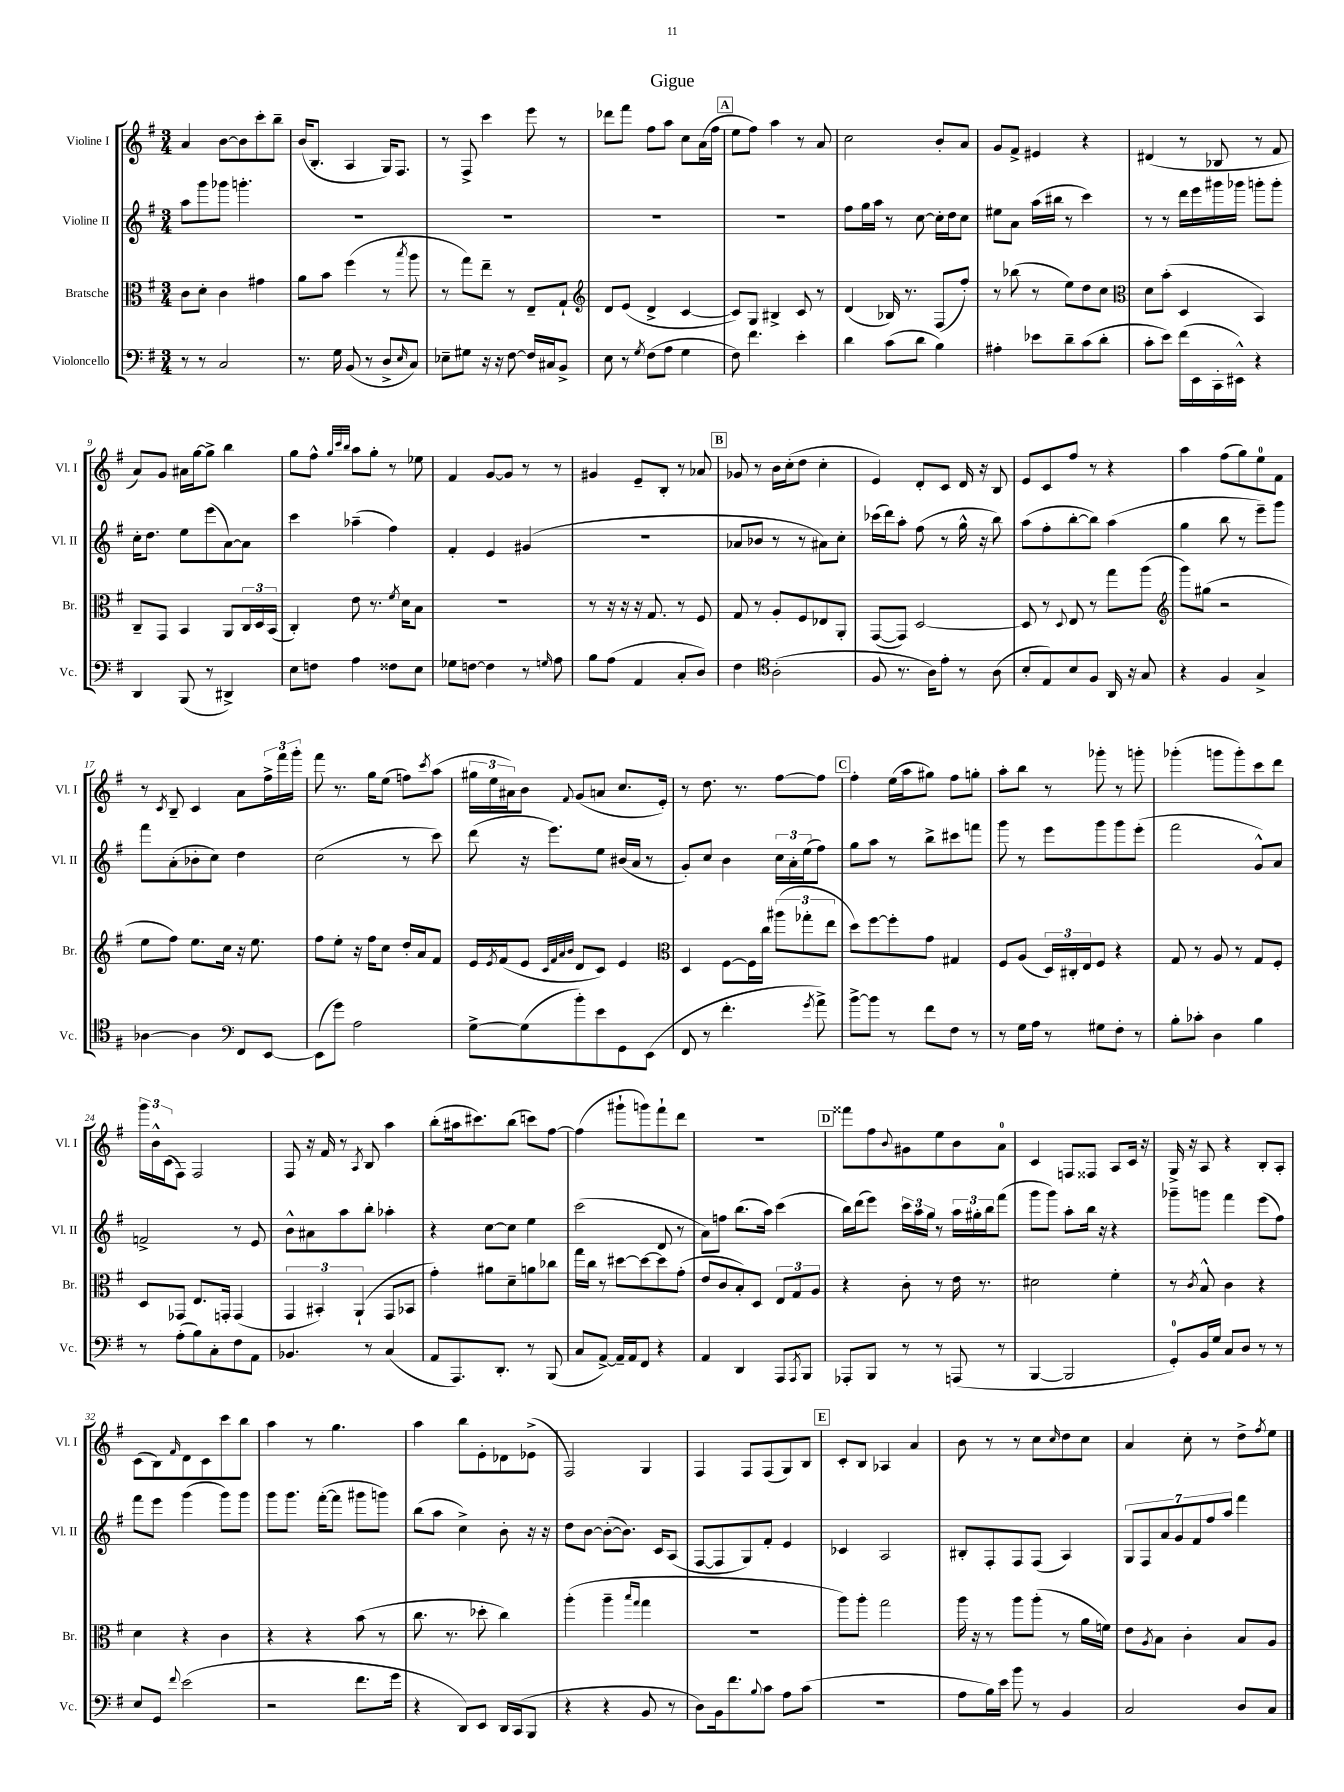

**kern	**kern	**kern	**kern
*staff4	*staff3	*staff2	*staff1
*clefF4	*clefC3	*clefG2	*clefG2
*k[f#]	*k[f#]	*k[f#]	*k[f#]
*M3/4	*M3/4	*M3/4	*M3/4
8r	8c	8aa	4a
8r	8d'	8ggg	.
2C	4c	8ggg-	[8b
.	.	4.ggg'	8b]
.	4g#	.	8ccc'
.	.	.	8bb~
=	=	=	=
8.r	8a	2.r	(16b
.	.	.	8.B'
.	8b	.	.
16G	.	.	.
(8BB	(4ff#	.	4A
8r	.	.	.
8D^	8r	.	16G)
.	.	.	8.F#
16qqE	8qbb	.	.
8C)	8aa	.	.
=	=	=	=
8E-~	8r	2.r	8r
8G#	8gg)	.	8F#^
16r	8ee~	.	4ccc
16r	.	.	.
[8F#	8r	.	.
16F#]	8E~	.	8eee
16C#	.	.	.
8BB^	8G`	.	8r
=	=	=	=
*	*clefG2	*	*
8E	8d	2.r	8ddd-
8r	(8e	.	8fff#
8qG	.	.	.
(8F#	4d^	.	8ff#
8A	.	.	8aa
4G	[4c	.	8cc
.	.	.	(16a
.	.	.	16ff#
=	=	=	=
8F#)	8c])	2.r	8ee
4.f#	8G	.	8ff#)
.	4B#^	.	4aa
4e'	8c	.	8r
.	8r	.	8a
=	=	=	=
4d	(4d	8ff#	2cc
.	.	16gg	.
.	.	16aa	.
(8c	16B-)	8r	.
.	8.r	.	.
8d	.	[8cc	.
4B)	(8F#	16cc']	8b'
.	.	16dd	.
.	8ff#')	8cc	8a
=	=	=	=
4A#'	8r	8ee#	8g
.	(8bb-	8a	8f#^
8e-	8r	(16aa	4e#
.	.	16bb#	.
8d~	8ee)	8r	.
(8c	8dd	4ccc)	4r
8d'	8cc	.	.
=	=	=	=
*	*clefC3	*	*
8c'	8d	8r	(4d#
8e)	(8b'	8r	.
(16f#	4D	16ddd	8r
16EE	.	16eee	.
16CC'	.	16ggg#	8B-
16EE#^^)	.	16ggg-	.
4r	4BB)	8ggg'	8r
.	.	8ggg'	8f#
=	=	=	=
4DD	8C~	16cc'	8a)
.	.	8.dd	.
.	8GG	.	8g
(8BBB	4BB	8ee	16a#
.	.	.	[16gg
8r	.	(8eee	8gg^]
4DD#^)	8AA	[8a)	4bb
.	24C	8a]	.
.	24D	.	.
.	(24BB	.	.
=	=	=	=
8E	4C')	4ccc	8gg
8F	.	.	8ff#^^
.	.	.	32qqgg
.	.	.	32qqccc
.	.	.	32qqbb
4A	8e	(4aa-~	8aa
.	8.r	.	8gg'
8F##	.	4ff#)	8r
.	8qf#	.	.
.	16d	.	.
8E	8B	.	8ee-
=	=	=	=
8G-	2.r	4f#'	4f#
[8F	.	.	.
4F]	.	4e	[8g
.	.	.	8g]
8r	.	(4g#	8r
16qqG	.	.	.
8A	.	.	8r
=	=	=	=
8B	8r	2.r	4g#
(8A	16r	.	.
.	16r	.	.
4AA	16r	.	8e~
.	8.G	.	.
.	.	.	8B'
8C'	8r	.	8r
8D)	8F#	.	8a-
=	=	=	=
4F#	8G	8a-	8g-
.	8r	8b-	8r
*clefC4	*	*	*
(2A'	8A'	8r	16b
.	.	.	(16cc'
.	8F#	8r	8dd
.	8E-	8a#)	4cc'
.	8AA'	8cc'	.
=	=	=	=
8F#	([8GG	(16ccc-	4e)
.	.	16ddd)	.
8.r	8GG])	8aa'	.
.	[2D	(8ff#	8d'
16A)	.	.	.
8e'	.	8r	8c
8r	.	16gg^^	16d
.	.	16r	16r
(8A	.	8bb)	8B
=	=	=	=
8B'	8D]	(8aa	8e
8E)	8r	8ff#'	8c
.	8qqD	.	.
8B	8E	[8bb'	8ff#
8F#	8r	8bb])	8r
16AA	8gg	(4aa	4r
16r	.	.	.
8G	(8aa	.	.
=	=	=	=
*	*clefG2	*	*
4r	8ggg)	4gg	4aa
.	(8gg#	.	.
4F#	2r	8bb	(8ff#
.	.	8r	8gg)
4G^	.	8eee~)	8ee
.	.	8ggg	8f#
=	=	=	=
[4A-	8ee	8fff#	8r
.	.	.	8qc
.	8ff#)	(8a'	8B~
4A-]	8.ee	8b-'	4c
.	.	8cc)	.
.	16cc	.	.
*clefF4	*	*	*
8FF#	16r	4dd	8a
.	8.ee	.	.
[8EE	.	.	24ff#^
.	.	.	24fff#
.	.	.	24ggg'
=	=	=	=
(8EE]	8ff#	(2cc	8fff#
8g)	8ee'	.	8.r
2A	16r	.	.
.	16ff#	.	16gg
.	8cc	.	(8ee
.	16dd'	8r	8ff)
.	16a	.	.
.	.	.	8qccc
.	8f#	8ccc)	(8aa
=	=	=	=
[8G^	16e	(8ddd	24gg#
.	.	.	24ee
.	8qe	.	.
.	(16f#	.	.
.	.	.	24a#)
(8G]	8e	16r	8b
.	.	8.eee)	.
.	32qqc	.	.
.	32qqf#	.	.
.	32qqa	.	.
.	32qqb	.	8qqf#
8b')	8d	.	(8g
8e	8c)	8ee	8a
8GG	4e	(16b#	8.cc
.	.	16a	.
(8EE	.	8r	.
.	.	.	16e')
=	=	=	=
*	*clefC3	*	*
8FF#	4D	8g')	8r
8r	.	8cc	8.dd
4.f#'	[8F#	4b	.
.	.	.	8.r
.	16F#]	.	.
.	16cc	.	.
.	(12aa#	24cc	[8ff#
.	.	24a'	.
.	12gg-'	(24ee	.
8qg	.	.	.
8a^)	.	8ff#)	8ff#]
.	12ee	.	.
=	=	=	=
[8b^	8dd)	8gg	4ff#'
8b]	[8ff#	8aa	.
8r	8ff#']	8r	(16ee
.	.	.	16aa
8f#	8g	8bb^	8gg#)
8F#	4G#	8ccc#	8ff#
8r	.	8fff	8gg'
=	=	=	=
8r	8F#	8ggg	8aa'
16G	(8A	8r	8bb
16A	.	.	.
8r	24D)	8eee	8r
.	24C#'	.	.
.	24E	.	.
8G#	8F#	8ggg	8ggg-'
8F#'	4r	8ggg	8r
8r	.	(8eee'	8ggg'
=	=	=	=
8B'	8G	2fff#	(4ggg-'
8c-'	8r	.	.
4D	8A	.	8ggg
.	8r	.	8ggg')
4B	8G	8g^^)	8ccc
.	8F#'	8a	8ddd
=	=	=	=
8r	8D	2f^	24ggg
.	.	.	24b^^
.	.	.	(24c
(8A'	8GG-	.	8F#)
8B)	8.E	.	2F#
8C'	.	.	.
.	16GG'	.	.
8F#	(4GG	8r	.
8AA	.	8e	.
=	=	=	=
4.BB-	6GG	8b^^	8F#
.	.	8a#	16r
.	6BB#')	.	.
.	.	.	16f#
.	.	8aa	8r
.	(6AA`	.	.
.	.	.	8qA
8r	.	8bb'	8B
(4C	8GG	4aa-'	4aa
.	8BB-	.	.
=	=	=	=
8AA	4g')	4r	(8bb'
8.AAA)	.	.	16aa#
.	.	.	8.ccc#)
.	8a#	[8cc	.
8.DD'	.	.	.
.	8d~	8cc]	(8bb
8r	8a	4ee	8ccc)
(8BBB	8cc-	.	[8ff#
=	=	=	=
8C	16gg	(2ccc	(4ff#]
.	16cc	.	.
[8AA^)	8r	.	.
16AA~]	[8dd#	.	8ggg#`
16AA	.	.	.
8FF#	8dd#_	.	8ggg)
4r	8dd#]	8d	8fff#`
.	(8g'	8r	8ddd
=	=	=	=
4AA	8e	8a)	2.r
.	8c	8ff	.
4DD	8B')	(8.bb	.
.	8D	.	.
.	.	16aa)	.
8AAA	12E	(4ccc	.
.	12G	.	.
8qAAA	.	.	.
8BBB	.	.	.
.	12A	.	.
=	=	=	=
8AAA-'	4r	16bb)	8fff##
.	.	(16ddd	.
8BBB	.	8eee)	8ff#
.	.	.	8qqb
8r	8c'	24ccc	8g#
.	.	24aa	.
.	.	24gg	.
8r	8r	8r	8ee
(8AAA	16e	24aa	8b
.	.	24gg#'	.
.	8.r	.	.
.	.	24bb	.
8r	.	(8fff#	8a
=	=	=	=
[4BBB	2d#	8ggg	4c
.	.	8ggg)	.
2BBB]	.	8aa'	8F
.	.	16bb	8F##
.	.	16r	.
.	4f#'	4r	8A
.	.	.	16c
.	.	.	16r
=	=	=	=
8GG')	8r	8ggg-~	16G^
.	.	.	16r
.	8qc	.	.
16BB	8B^^	8ggg	8A
16G	.	.	.
8C	4c	4fff#	4r
8D	.	.	.
8r	4r	(8eee	8B'
8r	.	8ff#)	8A'
=	=	=	=
8E	4d	8fff#	(8c
8GG	.	8eee	8B)
8qqf#	.	.	16qqf#
(2e	4r	(4ggg	8d
.	.	.	8c
.	4c	8ggg)	8ccc
.	.	8ggg	8bb
=	=	=	=
2r	4r	8ggg	4aa
.	.	8.ggg	.
.	4r	.	8r
.	.	([16fff#'	.
.	.	8fff#]	4.gg
8.f#	(8b	8ggg#	.
.	8r	8ggg)	.
16g	.	.	.
=	=	=	=
4r	8.cc	(8bb	4aa
.	.	8aa	.
.	8.r	.	.
8DD)	.	4cc^)	8bb
8EE	8dd-'	.	8e'
16DD	4cc)	8b'	8d-
(16CC	.	.	.
8BBB	.	16r	(8e-^
.	.	16r	.
=	=	=	=
4r	(4aa'	8dd	2F#)
.	.	[8b	.
4r	4aa~	(8b'_	.
.	.	8.b])	.
.	16qqbb	.	.
.	16qqgg	.	.
8BB	4gg	.	4G
.	.	16c	.
8r	.	(8A	.
=	=	=	=
8D)	2.r	[8F#	4F#
16BB	.	8F#]	.
8.f#	.	.	.
.	.	8G)	8F#
8qqB	.	.	.
8c	.	8f#'	(8F#
8A	.	4e	8G)
(8c	.	.	8B
=	=	=	=
2.r	8aa)	4c-	8c'
.	8aa'	.	8B
.	2gg	2A	4A-
.	.	.	4a
=	=	=	=
8A	16aa	8B#'	8b
.	16r	.	.
16B)	8r	8F#'	8r
16e	.	.	.
8b	8aa	8F#	8r
8r	(8aa'	(8F#	8cc
.	.	.	16qqcc
4BB	8r	4A)	8dd
.	16a	.	8cc
.	16f)	.	.
=	=	=	=
2C	8e	14G	4a
.	.	14F#	.
.	8qA	.	.
.	8B	.	.
.	.	14a	.
.	.	14g	.
.	4c'	.	8cc'
.	.	14f#	.
.	.	14ff#	.
.	.	.	8r
.	.	14aa	.
8D	8B	4fff#	8dd^
.	.	.	8qff#
8C	8A	.	8ee
==	==	==	==
*-	*-	*-	*-
